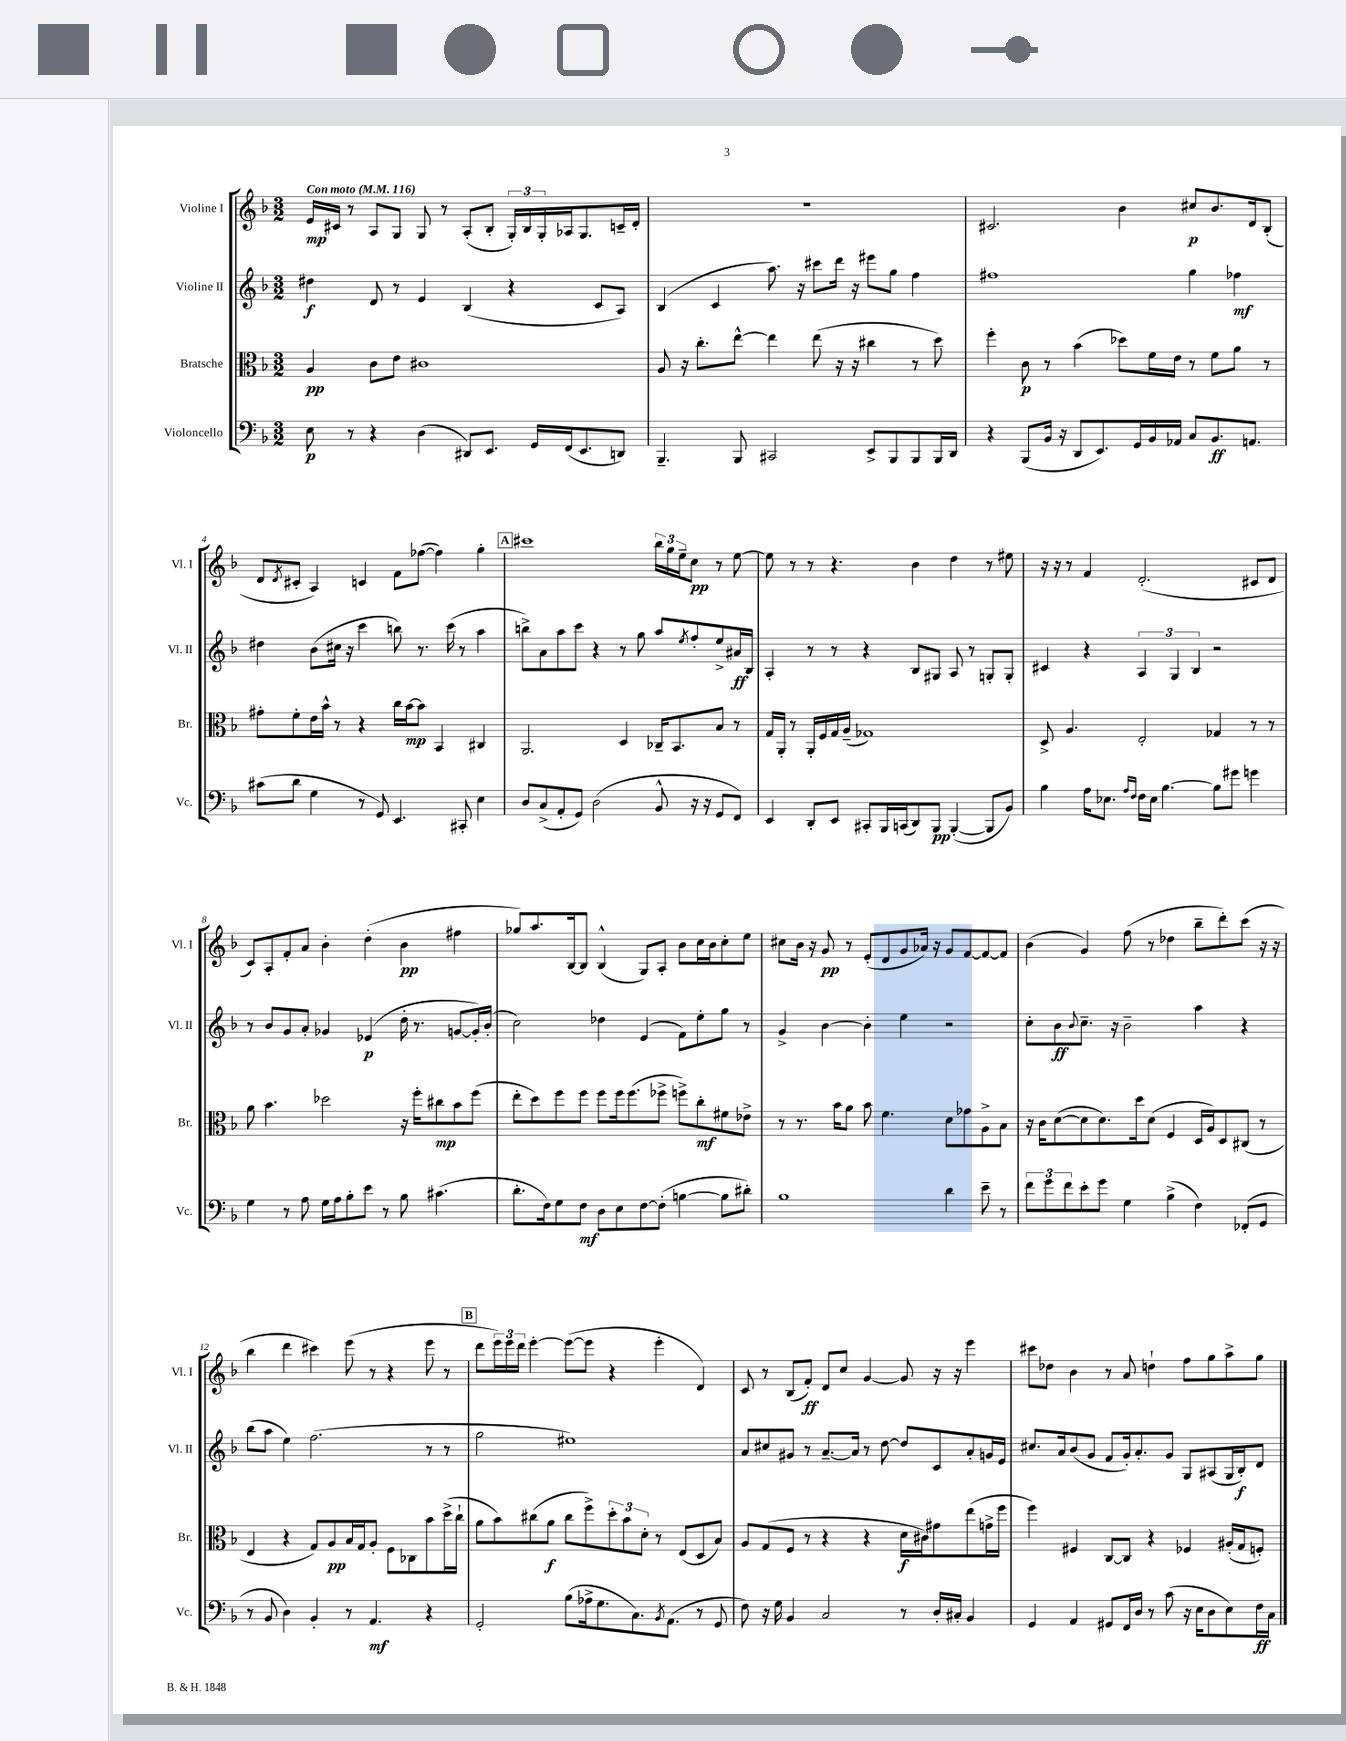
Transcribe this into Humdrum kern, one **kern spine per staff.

**kern	**dynam	**kern	**dynam	**kern	**dynam	**kern	**dynam
*part4	*part4	*part3	*part3	*part2	*part2	*part1	*part1
*staff4	*staff4	*staff3	*staff3	*staff2	*staff2	*staff1	*staff1
*I"Violoncello	*	*I"Bratsche	*	*I"Violine II	*	*I"Violine I	*
*I'Vc.	*	*I'Br.	*	*I'Vl. II	*	*I'Vl. I	*
*clefF4	*	*clefC3	*	*clefG2	*	*clefG2	*
*k[b-]	*	*k[b-]	*	*k[b-]	*	*k[b-]	*
*M3/2	*	*M3/2	*	*M3/2	*	*M3/2	*
*MM116	*	*MM116	*	*MM116	*	*MM116	*
=1	=1	=1	=1	=1	=1	=1	=1
!	!	!	!	!	!	!LO:TX:a:B:t=Con moto	!
8E\	p	4A/	pp	4dd#X\	f	16e/LL	mp
.	.	.	.	.	.	16c#X/JJ	.
8r	.	.	.	.	.	8r	.
4r	.	8c\L	.	8d/	.	8A/L	.
.	.	8e\J	.	8r	.	8G/J	.
(4D\	.	1c#X	.	4e/	.	8G/	.
.	.	.	.	.	.	8r	.
8DD#X/L)	.	.	.	(4B-/	.	(8A'/L	.
8.EE/J	.	.	.	.	.	8B-'/J	.
.	.	.	.	4r	.	24G'/LL)	.
.	.	.	.	.	.	24B-/	.
16GG/LL	.	.	.	.	.	.	.
.	.	.	.	.	.	24G'/	.
(16FF/J	.	.	.	.	.	16A-X/J	.
8.EE/	.	.	.	.	.	8.G/	.
.	.	.	.	8c/L	.	.	.
8DDn/J)	.	.	.	8A/J)	.	16cn~/L	.
.	.	.	.	.	.	16d'/JJ	.
=2	=2	=2	=2	=2	=2	=2	=2
4.BBB-~/	.	8A/	.	(4B-/	.	1.r	.
.	.	16r	.	.	.	.	.
.	.	8.cc'\L	.	.	.	.	.
.	.	.	.	4c/	.	.	.
8BBB-/	.	[8ee^^\J	.	.	.	.	.
2CC#X/	.	4ee\]	.	8.aa\)	.	.	.
.	.	.	.	16r	.	.	.
.	.	(8ee\	.	8ccc#X\L	.	.	.
.	.	16r	.	16ddd\Jk	.	.	.
.	.	16r	.	16r	.	.	.
8EE^/L	.	4cc#X\	.	8eee#X\L	.	.	.
8BBB-/	.	.	.	8gg\J	.	.	.
8BBB-/	.	8r	.	4ff\	.	.	.
16BBB-/L	.	8dd\)	.	.	.	.	.
16DD/JJ	.	.	.	.	.	.	.
=3	=3	=3	=3	=3	=3	=3	=3
4r	.	4ff'\	.	1ff#X	.	2.c#X/	.
(8BBB-/L	.	8c\	p	.	.	.	.
16BB-/Jk	.	8r	.	.	.	.	.
16r	.	.	.	.	.	.	.
8DD/L	.	(4b-\	.	.	.	.	.
8.EE/)	.	.	.	.	.	.	.
.	.	8dd-X\L)	.	.	.	4b-\	.
16GG/L	.	.	.	.	.	.	.
16BB-/	.	16f\L	.	.	.	.	.
16AA-X/JJ	.	16e\JJ	.	.	.	.	.
8C/L	.	8r	.	4gg\	.	8cc#X/L	p
8.BB-/	ff	8f\L	.	.	.	8.b-/	.
.	.	8a\J	.	4ff-X\	mf	.	.
8.AAn/J	.	.	.	.	.	16d/k	.
.	.	8r	.	.	.	(8B-'/J	.
!!LO:LB:g=z
=4	=4	=4	=4	=4	=4	=4	=4
(8c#X\L	.	8g#X'\L	.	4dd#X\	.	8d/L	.
.	.	.	.	.	.	8qd/	.
8d\J	.	8f'\	.	.	.	8c#X'/J	.
4G\	.	16e\L	.	(8b-\L	.	4A/)	.
.	.	16b-^^\JJ	.	.	.	.	.
.	.	8r	.	16cc#X\Jk	.	.	.
.	.	.	.	16r	.	.	.
8r	.	4r	.	4ccc\	.	4cn/	.
8GG/)	.	.	.	.	.	.	.
4.EE/	.	16cc\LL	.	8bbn\)	.	8f\L	.
.	.	[16b-\J	mp	.	.	.	.
.	.	8b-\J]	.	8.r	.	([8ff-X\J	.
.	.	4BB-/	.	.	.	4ff-\])	.
.	.	.	.	(16ccc\	.	.	.
8CC#X'/	.	.	.	8r	.	.	.
4E\	.	4C#X/	.	4aa\	.	4gg'\	.
!!LO:REH:place=s1:t=A
=5	=5	=5	=5	=5	=5	=5	=5
8D/L	.	2.AA/	.	8bbn^\L)	.	1ccc#X	.
(8C^/	.	.	.	8a\	.	.	.
8AA'/	.	.	.	8aa\	.	.	.
8GG/J)	.	.	.	8ccc\J	.	.	.
(2D\	.	.	.	4r	.	.	.
.	.	4D/	.	8r	.	.	.
.	.	.	.	8gg\	.	.	.
8BB-^^/	.	16C-X~/KL	.	8aa/L	.	24bb-\LL	.
.	.	.	.	.	.	24gg\	.
.	.	8.BB-/	.	.	.	.	.
.	.	.	.	.	.	24ee~\J	.
.	.	.	.	8qee/	.	.	.
16r	.	.	.	8ff'/	.	8cc\J	pp
16r	.	.	.	.	.	.	.
8GG/L	.	8B-/J	.	8ee^/	.	8r	.
8FF/J)	.	8r	.	16a#X/L	ff	[8ee\	.
.	.	.	.	16B-/JJ	.	.	.
=6	=6	=6	=6	=6	=6	=6	=6
4EE/	.	16G/LL	.	4A'/	.	8ee\]	.
.	.	16AA'/JJ	.	.	.	.	.
.	.	8r	.	.	.	8r	.
8DD'/L	.	16AA'/LL	.	8r	.	8r	.
.	.	16F/	.	.	.	.	.
8EE/J	.	16G/	.	8r	.	4.r	.
.	.	(16A~/JJ	.	.	.	.	.
8CC#X'/L	.	1G-X)	.	4r	.	.	.
16BBB-/L	.	.	.	.	.	.	.
(16CCn/J	.	.	.	.	.	.	.
8DD/)	.	.	.	8B-/L	.	4b-\	.
8BBB-/J	pp	.	.	8G#X/J	.	.	.
([4BBB-'/	.	.	.	8A/	.	4dd\	.
.	.	.	.	8r	.	.	.
8BBB-/L]	.	.	.	8Gn'/L	.	8r	.
8BB-/J)	.	.	.	8G'/J	.	8ee#X\	.
=7	=7	=7	=7	=7	=7	=7	=7
4B-\	.	8D^/	.	4c#X/	.	16r	.
.	.	.	.	.	.	16r	.
.	.	4.A/	.	.	.	8r	.
16A\KL	.	.	.	4r	.	4f/	.
8.E-X\J	.	.	.	.	.	.	.
16qqA/LL	.	.	.	.	.	.	.
16qqF/JJ	.	.	.	.	.	.	.
16F\LL	.	2E'/	.	6A/	.	(2.d'/	.
16E-\JJ	.	.	.	.	.	.	.
[4.B-\	.	.	.	.	.	.	.
.	.	.	.	6G/	.	.	.
.	.	.	.	6B-/	.	.	.
8B-\L]	.	4G-X/	.	2r	.	.	.
8g#X\J	.	.	.	.	.	.	.
4gn\	.	8r	.	.	.	8c#X/L	.
.	.	8r	.	.	.	8d/J	.
!!LO:LB:g=z
=8	=8	=8	=8	=8	=8	=8	=8
4G\	.	8a\	.	8r	.	8c/L)	.
.	.	4.b-\	.	8b-/L	.	8A'/	.
8r	.	.	.	8g/	.	8f'/	.
8A\	.	.	.	8a'/J	.	8a/J	.
16G\LL	.	2dd-X\	.	4g-X/	.	4b-'\	.
16A\J	.	.	.	.	.	.	.
8B-'\	.	.	.	.	.	.	.
8e\J	.	.	.	(4e-X/	p	(4dd'\	.
8r	.	.	.	.	.	.	.
8B-\	.	16r	.	16dd'\	.	4b-\	pp
.	.	16ff'\KL	.	8.r	.	.	.
(4.c#X\	.	8cc#X\	mp	.	.	.	.
.	.	8b-\	.	[8gn/L	.	4ff#X\	.
.	.	(8ff\J	.	16g'/L])	.	.	.
.	.	.	.	(16b-'/JJ	.	.	.
=9	=9	=9	=9	=9	=9	=9	=9
8.d'\L	.	8ee'\L	.	2cc\)	.	8gg-X/L)	.
.	.	8dd\)	.	.	.	8.aa/	.
16F\k)	.	.	.	.	.	.	.
8G\	.	8ff\	.	.	.	.	.
.	.	.	.	.	.	[16B-/k	.
8F\J	mf	8ff\J	.	.	.	8B-/J]	.
8D\L	.	8ff\L	.	4dd-X\	.	(4B-^^/	.
8E\	.	16ff\k	.	.	.	.	.
.	.	(8.ff\	.	.	.	.	.
[8F\	.	.	.	(4e/	.	8G/L)	.
(8F'\J]	.	8ff-X^\J	.	.	.	8A'/J	.
[4Bn\	.	8ffn^\L)	.	8f\L)	.	8b-\L	.
.	.	8cc'\	mf	8ee'\	.	16cc\L	.
.	.	.	.	.	.	16b-\J	.
8B\L]	.	8f#X\	.	8gg\J	.	8cc'\	.
8d#X'\J)	.	8e-X^\J	.	8r	.	8ee\J	.
=10	=10	=10	=10	=10	=10	=10	=10
1B-	.	8r	.	4g^/	.	8cc#X\L	.
.	.	8.r	.	.	.	16b-\Jk	.
.	.	.	.	.	.	16r	.
.	.	.	.	[4b-\	.	8g/	pp
.	.	16b-\KL	.	.	.	.	.
.	.	8a\J	.	.	.	8r	.
.	.	8b-\	.	4b-'\]	.	(8e'/L	.
.	.	4.f\	.	.	.	8d/	.
.	.	.	.	4ee\	.	8g/	.
.	.	.	.	.	.	16a-X/Jk)	.
.	.	.	.	.	.	16r	.
4d\	.	8d\L	.	2r	.	8g/L	.
.	.	8g-X\	.	.	.	[8f/	.
8e~\	.	8A^\	.	.	.	8f/_	.
8r	.	8B-\J	.	.	.	8f/J]	.
=11	=11	=11	=11	=11	=11	=11	=11
12f\L	.	16r	.	8cc'\L	.	(4b-\	.
.	.	16c\KL	.	.	.	.	.
12g\	.	.	.	.	.	.	.
.	.	([8d\	.	8b-\	ff	.	.
12f\	.	.	.	.	.	.	.
.	.	.	.	8qqb-/	.	.	.
8e'\	.	8d\]	.	8.cc~\J	.	4g/)	.
8g\J	.	8.d\)	.	.	.	.	.
.	.	.	.	16r	.	.	.
4G\	.	.	.	2b-~\	.	(8ff\	.
.	.	16dd\k	.	.	.	.	.
.	.	(8d\J	.	.	.	8r	.
(4B-^\	.	4F/	.	.	.	4dd-X\	.
4F\)	.	16D/LL	.	4aa\	.	8bb-~\L	.
.	.	16A/J)	.	.	.	.	.
.	.	8D/	.	.	.	8ddd'\)	.
(8FF-X'/L	.	(8C#X/J	.	4r	.	(8ccc\J	.
8GG/J	.	8r	.	.	.	16r	.
.	.	.	.	.	.	16r	.
!!LO:LB:g=z
=12	=12	=12	=12	=12	=12	=12	=12
8r	.	4E/	.	(8bb-\L	.	4bb-\	.
8BB-/	.	.	.	8aa\J	.	.	.
4D\)	.	4r	.	4ee\)	.	4ddd\	.
4BB-'/	.	8G/L)	.	(2.ff\	.	4ccc#X\)	.
.	.	8A/	pp	.	.	.	.
8r	.	16B-/L	.	.	.	(8eee\	.
.	.	16G/J	.	.	.	.	.
4.AA/	mf	8A'/J	.	.	.	8r	.
.	.	8F\L	.	.	.	4r	.
.	.	8C-X\	.	.	.	.	.
4r	.	8b-\	.	8r	.	8eee\	.
.	.	(16dd^\L	.	8r	.	8r	.
.	.	16cc`\JJ	.	.	.	.	.
!!LO:REH:place=s1:t=B
=13	=13	=13	=13	=13	=13	=13	=13
2GG'/	.	8a\L	.	2gg\	.	8ddd\L	.
.	.	8b-\)	.	.	.	24eee\L)	.
.	.	.	.	.	.	24eee\	.
.	.	.	.	.	.	24ddd\JJ	.
.	.	(8cc#X\	.	.	.	[4eee'\	.
.	.	8a\J	f	.	.	.	.
(8B-\L	.	8cc#\L	.	1ee#X)	.	(8eee\L_	.
16A-X^\k	.	8ff^\)	.	.	.	8eee\J]	.
8.G\	.	.	.	.	.	.	.
.	.	12dd'\	.	.	.	4r	.
.	.	12b-\	.	.	.	.	.
8.C\)	.	.	.	.	.	.	.
.	.	12d'\J	.	.	.	.	.
.	.	8r	.	.	.	4eee'\	.
8qBB-/	.	.	.	.	.	.	.
(8.AA\J	.	.	.	.	.	.	.
.	.	(8E/L	.	.	.	.	.
8r	.	8D/	.	.	.	4d/)	.
8GG/	.	8B-/J)	.	.	.	.	.
=14	=14	=14	=14	=14	=14	=14	=14
8F\)	.	8A/L	.	8a/L	.	8c/	.
16r	.	(8G/	.	8cc#X/	.	8r	.
16G\	.	.	.	.	.	.	.
4BB-/	.	8F/J	.	8g#X/J	.	(8B-/L	.
.	.	8r	.	8r	.	8f'/J)	ff
2C/	.	4r	.	[8.a~/L	.	8d/L	.
.	.	.	.	.	.	8cc/J	.
.	.	.	.	16a/Jk]	.	.	.
.	.	4r	.	8r	.	[4g/	.
.	.	.	.	[8dd\	.	.	.
8r	.	16d\LL	f	8dd/L]	.	8g/]	.
.	.	16c#X\J)	.	.	.	.	.
16D'/LL	.	8g#X\	.	8c/	.	16r	.
16C#X'/JJ	.	.	.	.	.	16r	.
4BB-/	.	(8ee\	.	8a'/	.	4eee\	.
.	.	16gn^\L	.	16gn/L	.	.	.
.	.	16ff\JJ	.	16e/JJ	.	.	.
=15	=15	=15	=15	=15	=15	=15	=15
4GG/	.	4ff\)	.	8.cc#X/L	.	8ccc#X\L	.
.	.	.	.	.	.	8dd-X\J	.
.	.	.	.	16a/k	.	.	.
4AA/	.	4F#X/	.	(8b-/	.	4b-\	.
.	.	.	.	8g/J	.	.	.
8GG#X/L	.	[8C/L	.	8f/L	.	8r	.
16FF/L	.	8C/J]	.	16g'/k)	.	8a/	.
16D/JJ	.	.	.	8.a'/	.	.	.
8r	.	4r	.	.	.	4ddn`\	.
(8c\	.	.	.	8g/J	.	.	.
16r	.	4F-X/	.	8G/L	.	8ff\L	.
16E\KL	.	.	.	.	.	.	.
8D\	.	.	.	(8A#X/	.	8gg\	.
8E\)	.	(16A#X'/LL	.	16G/L	.	8aa^\	.
.	.	16G/J	.	16B-'/J)	f	.	.
16F\L	ff	8Fn'/J)	.	8d/J	.	8gg\J	.
16C\JJ	.	.	.	.	.	.	.
==	==	==	==	==	==	==	==
*-	*-	*-	*-	*-	*-	*-	*-
